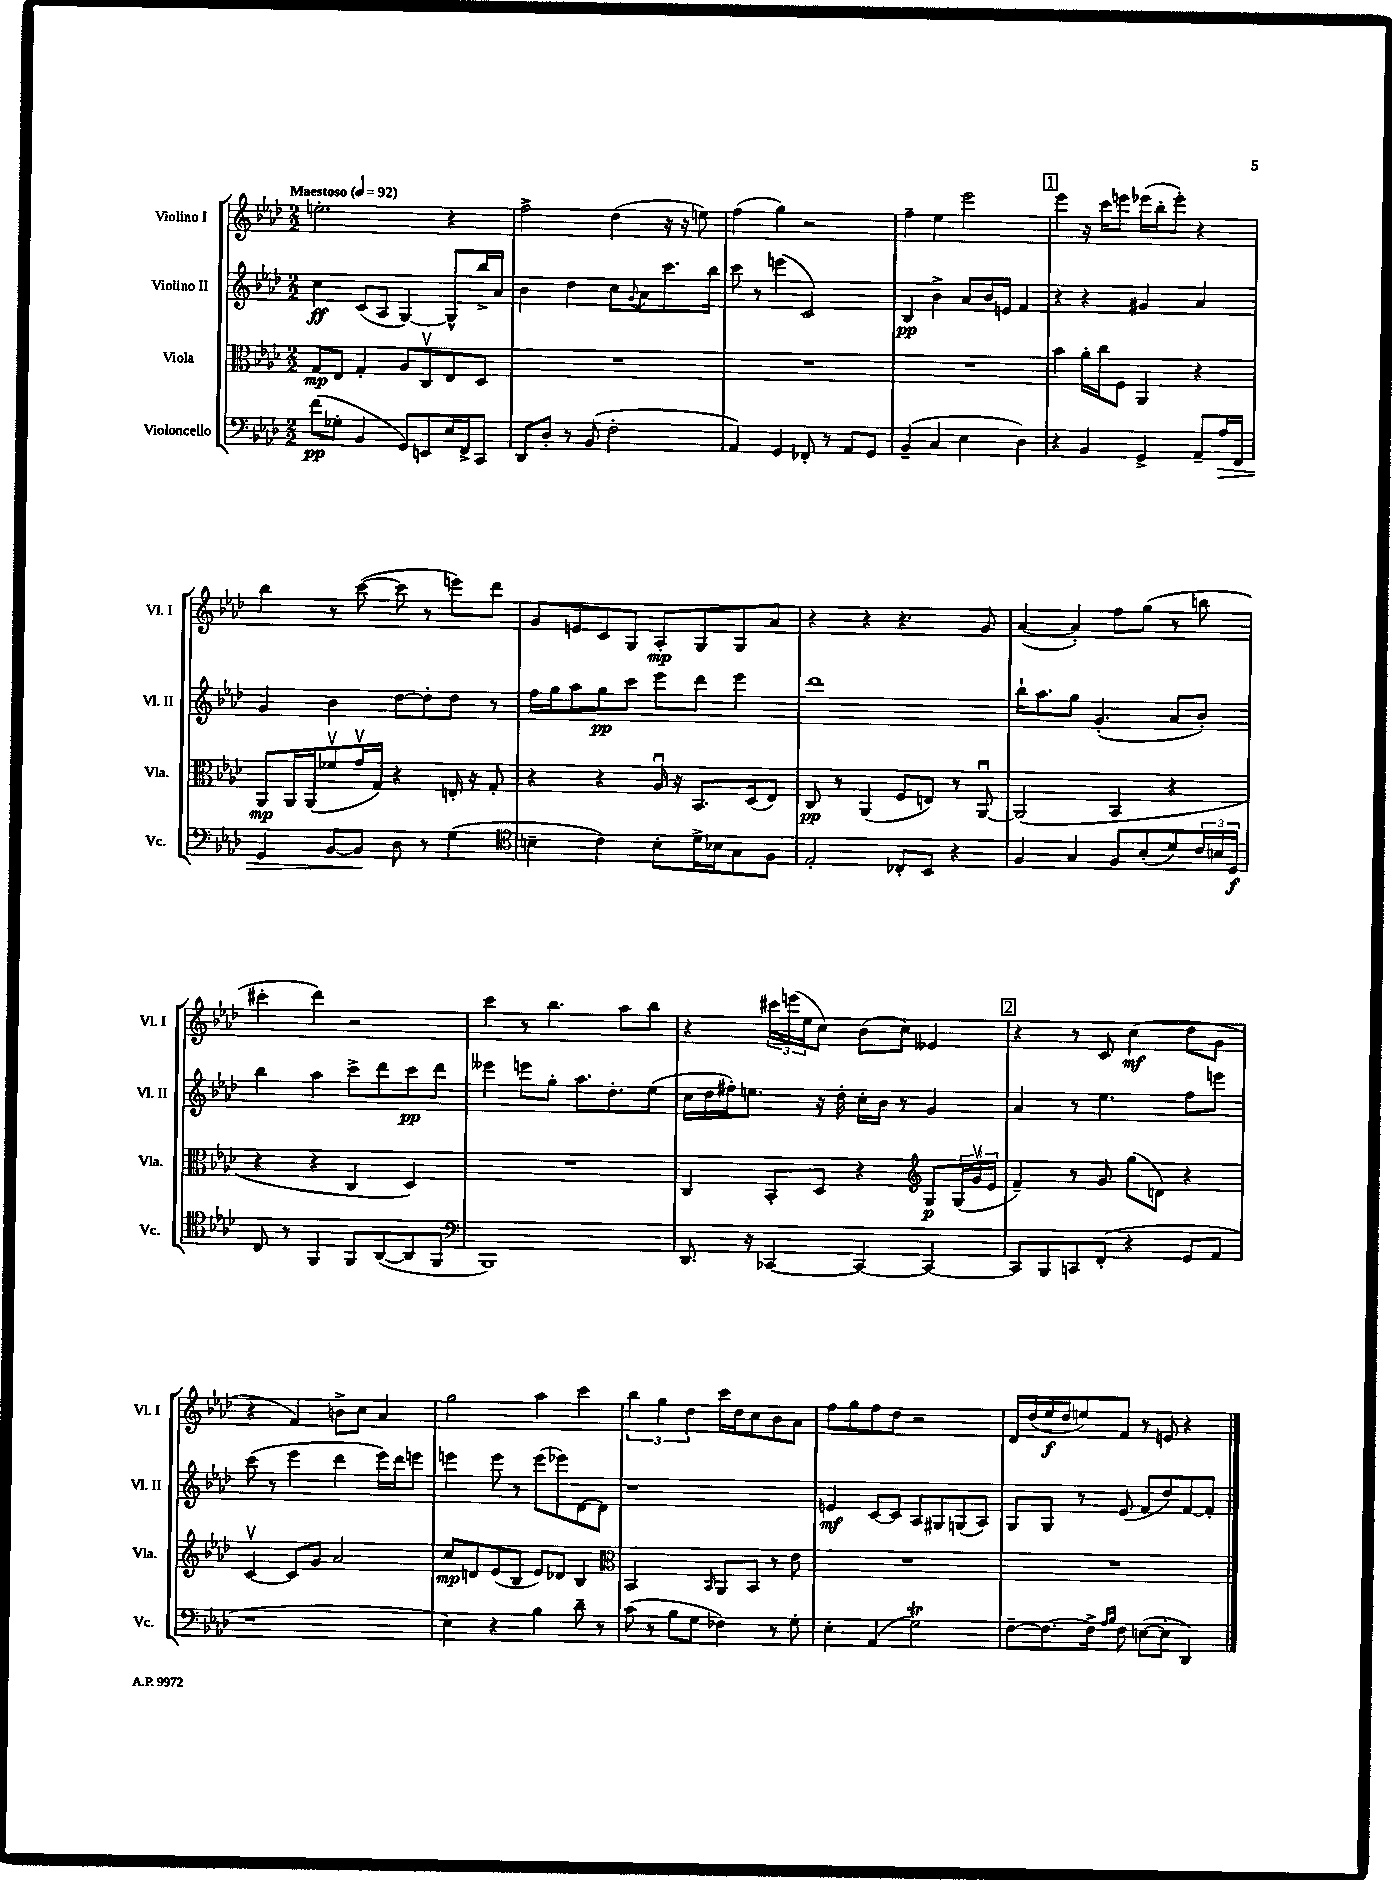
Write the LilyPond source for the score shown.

<<
\new StaffGroup <<
\new Staff = "s0" \with { instrumentName = "Violino I" shortInstrumentName = "Vl. I" } {
    \clef treble \key aes \major \numericTimeSignature \time 2/2 \tempo "Maestoso" 4 = 92
    e''2.-. r4 |
    f''2-> des''4( r16 r16 e''8) |
    f''4( g''4) r2 |
    f''4-- ees''4 ees'''2 |
    \mark \markup { \box "1" } ees'''4 r16 c'''16 e'''8 ees'''16( bes''16-. ees'''8-.) r4 |
    bes''4 r8 c'''8~( c'''8 r8 e'''8) des'''8 |
    g'8 e'8 c'8 g8 aes8-.\mp g8 g8 aes'8 |
    r4 r4 r4. g'8 |
    aes'4~( aes'4-.) f''8 g''8( r8 b''8 |
    cis'''4-. des'''4) r2 |
    c'''4 r8 bes''4. aes''8 bes''8 |
    r4 \tuplet 3/2 { cis'''16 e'''16( ees''16 } c''8) bes'8( c''8) eeses'4 |
    \mark \markup { \box "2" } r4 r8 c'8 c''4\mf( des''8 g'8 |
    r4 f'4) b'8-> c''8 aes'4 |
    g''2 aes''4 c'''4 |
    \tuplet 3/2 { bes''4 g''4 des''4 } c'''16 des''16 c''8 bes'8 aes'8 |
    f''8 g''8 f''8 des''8 r2 |
    des'16 des''16( ees''16\f des''16 e''8) f'8 r8 e'8 r4 \bar "|." |
}
\new Staff = "s1" \with { instrumentName = "Violino II" shortInstrumentName = "Vl. II" } {
    \clef treble \key aes \major \numericTimeSignature \time 2/2
    c''4\ff c'8( aes8 g4~) g8-^ bes''16-> aes'16 |
    bes'4 des''4 c''8 \appoggiatura { g'8 } aes'8 c'''8. bes''16 |
    c'''8 r8 e'''4( c'2) |
    bes4\pp bes'4-> aes'8 bes'16 e'16 f'4 |
    \mark \markup { \box "1" } r4 r4 gis'4 aes'4 |
    g'4 bes'4 des''8~ des''8-. des''8 r8 |
    f''16 g''16 aes''8 g''8\pp c'''8 ees'''8 des'''8 ees'''4 |
    des'''1 |
    bes''16-! aes''8. g''8 g'4.-.( aes'8 bes'8-.) |
    bes''4 aes''4 c'''8-> des'''8 c'''8\pp des'''8 |
    eeses'''4 e'''8 g''8-. aes''8. des''8.-. ees''8( |
    c''16 des''16 fis''16-.) e''8. r16 des''16-. c''16-. bes'16 r8 g'4 |
    \mark \markup { \box "2" } aes'4 r8 ees''4. f''8 e'''8 |
    c'''8( r8 ees'''4 des'''4 ees'''16) des'''16 e'''8 |
    e'''4 e'''8 r8 e'''8( ees'''8) des'8~ des'8 |
    r1 |
    e'4\mf c'8~ c'8 aes8 gis8 g8( aes8) |
    g8 g8 r8 ees'8( f'8 des''8) f'8~ f'8-. \bar "|." |
}
\new Staff = "s2" \with { instrumentName = "Viola" shortInstrumentName = "Vla." } {
    \clef alto \key aes \major \numericTimeSignature \time 2/2
    g8\mp ees8 g4-. aes8 c8\upbow ees8 des8 |
    R1 |
    R1 |
    R1 |
    \mark \markup { \box "1" } bes'4 aes'16-. c''16 f8 aes,4 r4 |
    aes,8\mp aes,16 aes,16( fes'8\upbow g'16\upbow g16) r4 e16-. r16 g8-. |
    r4 r4 aes16\downbow r16 bes,8. des16( ees8) |
    c8\pp r8 aes,4( f8 e8) r8 aes,8~\downbow |
    aes,2( bes,4 r4 |
    r4 r4 c4 des4) |
    R1 |
    c4 bes,8-. des8 r4 \clef treble g8\p \tuplet 3/2 { g16( g'16\upbow ees'16 } |
    \mark \markup { \box "2" } f'4--) r8 g'8 g''8( d'8) r4 |
    c'4~\upbow c'8 g'8 aes'2 |
    c''8\mp d'8 ees'8( bes8 ees'8) des'8 bes4 |
    \clef alto bes,2 \grace { bes,16 } aes,8 bes,8 r8 ees'8 |
    R1 |
    R1 \bar "|." |
}
\new Staff = "s3" \with { instrumentName = "Violoncello" shortInstrumentName = "Vc." } {
    \clef bass \key aes \major \numericTimeSignature \time 2/2
    f'8\pp( ges8-. bes,4 g,8) e,8 ees16 f,16-> c,8 |
    des,8 des8-. r8 bes,8( f2-. |
    aes,4) g,4 fes,8-. r8 aes,8 g,8 |
    bes,4--( c4 ees4 des4) |
    \mark \markup { \box "1" } r4 bes,4 g,4-> aes,8-- aes16\> f,16 |
    g,4 bes,8~ bes,8\! des8 r8 g4( |
    \clef tenor b4-- c'4) b8-. des'16-> bes16 g8 f8 |
    ees2-. ces8-. bes,8 r4 |
    f4 g4 f8 bes8-.( des'8) \tuplet 3/2 { c'16 b16 des16\f } |
    c8 r8 f,4 f,8 aes,8~( aes,8 f,8 |
    \clef bass bes,,1) |
    des,8. r16 ces,4~ ces,4~ ces,4~ |
    \mark \markup { \box "2" } ces,8 bes,,8 c,8 f,8-.( r4 g,8 aes,8 |
    r1 |
    ees4) r4 bes4 des'8-- r8 |
    c'8( r8 bes8 g8 fes4) r8 g8-. |
    ees4-. aes,4( g2\trill) |
    f8~-- f8.~ f16-> \grace { aes16 bes16 } f8 e8~( e8-. des,4) \bar "|." |
}
>>
>>
\layout { \context { \Score \remove "Bar_number_engraver" } }
